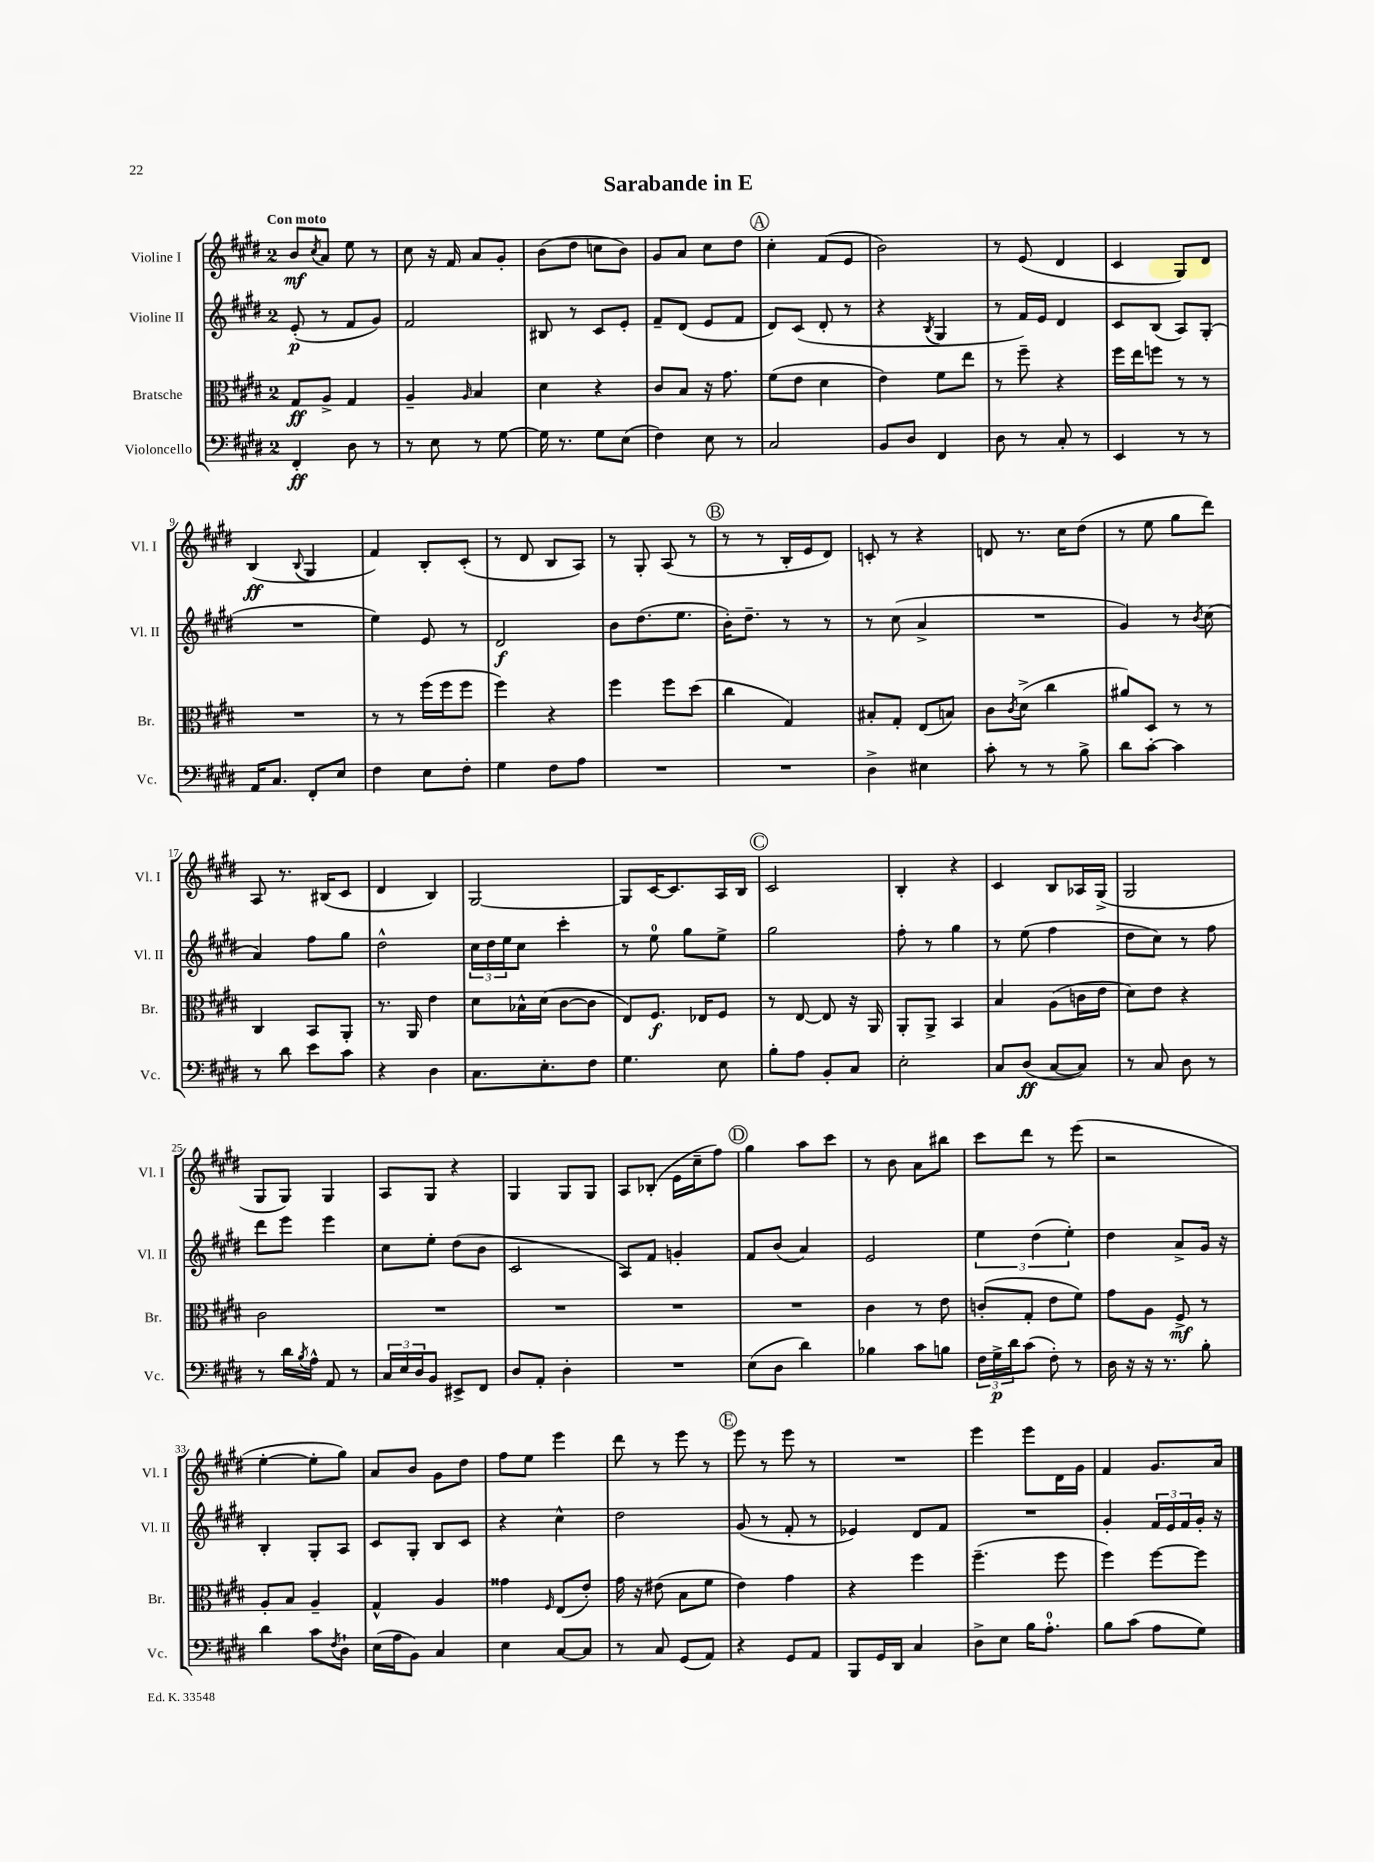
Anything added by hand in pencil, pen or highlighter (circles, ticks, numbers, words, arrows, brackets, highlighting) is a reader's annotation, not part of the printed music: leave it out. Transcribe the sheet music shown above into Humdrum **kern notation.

**kern	**dynam	**kern	**dynam	**kern	**dynam	**kern	**dynam
*part4	*part4	*part3	*part3	*part2	*part2	*part1	*part1
*staff4	*staff4	*staff3	*staff3	*staff2	*staff2	*staff1	*staff1
*I"Violoncello	*	*I"Bratsche	*	*I"Violine II	*	*I"Violine I	*
*I'Vc.	*	*I'Br.	*	*I'Vl. II	*	*I'Vl. I	*
*clefF4	*	*clefC3	*	*clefG2	*	*clefG2	*
*k[f#c#g#d#]	*	*k[f#c#g#d#]	*	*k[f#c#g#d#]	*	*k[f#c#g#d#]	*
*M2/4	*	*M2/4	*	*M2/4	*	*M2/4	*
=1	=1	=1	=1	=1	=1	=1	=1
!	!	!	!	!	!	!LO:TX:a:B:t=Con moto	!
4FF#'/	ff	8G#/L	ff	(8e'/	p	8b/L	mf
.	.	.	.	.	.	8qcc#/	.
.	.	8A^/J	.	8r	.	8a/J	.
8D#\	.	4G#/	.	8f#/L	.	8ee\	.
8r	.	.	.	8g#/J)	.	8r	.
=2	=2	=2	=2	=2	=2	=2	=2
8r	.	4A~/	.	2f#/	.	8cc#\	.
8E\	.	.	.	.	.	16r	.
.	.	.	.	.	.	16f#/	.
.	.	16qqA/	.	.	.	.	.
8r	.	4B/	.	.	.	8a/L	.
[8G#\	.	.	.	.	.	8g#'/J	.
=3	=3	=3	=3	=3	=3	=3	=3
16G#\]	.	4d#\	.	8B#X/	.	(8b\L	.
8.r	.	.	.	.	.	.	.
.	.	.	.	8r	.	8dd#\J	.
8G#\L	.	4r	.	8c#/L	.	8ccn\L	.
(8E\J	.	.	.	8e'/J	.	8b\J)	.
=4	=4	=4	=4	=4	=4	=4	=4
4F#\)	.	8c#/L	.	8f#~/L	.	8g#/L	.
.	.	8B/J	.	(8d#/J	.	8a/J	.
8E\	.	16r	.	8e/L	.	8cc#\L	.
.	.	8.g#\	.	.	.	.	.
8r	.	.	.	8f#/J	.	8dd#\J	.
!!LO:REH:place=s1:t=A
=5	=5	=5	=5	=5	=5	=5	=5
2C#/	.	(8f#\L	.	8d#/L)	.	4cc#'\	.
.	.	8e\J	.	(8c#/J	.	.	.
.	.	4d#\	.	8d#'/	.	(8f#/L	.
.	.	.	.	8r	.	8e/J	.
=6	=6	=6	=6	=6	=6	=6	=6
8BB/L	.	4e\)	.	4r	.	2b\)	.
8D#/J	.	.	.	.	.	.	.
.	.	.	.	8qB/	.	.	.
4FF#/	.	8f#\L	.	4G#/	.	.	.
.	.	8ee\J	.	.	.	.	.
=7	=7	=7	=7	=7	=7	=7	=7
8D#\	.	8r	.	8r	.	8r	.
8r	.	8ff#~\	.	16f#/LL)	.	(8e/	.
.	.	.	.	16e/JJ	.	.	.
8C#'/	.	4r	.	4d#/	.	4d#/	.
8r	.	.	.	.	.	.	.
=8	=8	=8	=8	=8	=8	=8	=8
4EE/	.	16ff#\LL	.	8c#/L	.	4c#/	.
.	.	16ee\J	.	.	.	.	.
.	.	8ffn\J	.	(8B/J	.	.	.
8r	.	8r	.	8A/L)	.	8G#/L)	.
8r	.	8r	.	(8G#'/J	.	8d#/J	.
!!LO:LB:g=z
=9	=9	=9	=9	=9	=9	=9	=9
16AA/KL	.	2r	.	2r	.	(4B/	ff
8.C#/J	.	.	.	.	.	.	.
.	.	.	.	.	.	8qqB/	.
8FF#'/L	.	.	.	.	.	4G#/	.
8E/J	.	.	.	.	.	.	.
=10	=10	=10	=10	=10	=10	=10	=10
4F#\	.	8r	.	4ee\)	.	4f#/)	.
.	.	8r	.	.	.	.	.
8E\L	.	(16ff#\LL	.	8e/	.	8B'/L	.
.	.	16ff#\J	.	.	.	.	.
8F#'\J	.	8ff#\J	.	8r	.	(8c#'/J	.
=11	=11	=11	=11	=11	=11	=11	=11
4G#\	.	4ff#\)	.	2d#/	f	8r	.
.	.	.	.	.	.	8d#/	.
8F#\L	.	4r	.	.	.	8B/L	.
8A\J	.	.	.	.	.	8A/J)	.
=12	=12	=12	=12	=12	=12	=12	=12
2r	.	4ff#\	.	8b\L	.	8r	.
.	.	.	.	(8.dd#\	.	8G#'/	.
.	.	8ff#\L	.	.	.	(8A/	.
.	.	.	.	8.ee\J	.	.	.
.	.	(8dd#\J	.	.	.	8r	.
!!LO:REH:place=s1:t=B
=13	=13	=13	=13	=13	=13	=13	=13
2r	.	4cc#\	.	16b'\KL)	.	8r	.
.	.	.	.	8.dd#~\J	.	.	.
.	.	.	.	.	.	8r	.
.	.	4G#/)	.	8r	.	16B'/LL	.
.	.	.	.	.	.	16e/J	.
.	.	.	.	8r	.	8d#/J)	.
=14	=14	=14	=14	=14	=14	=14	=14
4D#^\	.	8B#X'/L	.	8r	.	8cn'/	.
.	.	8G#'/J	.	(8cc#\	.	8r	.
4E#X\	.	(8E/L	.	4a^/	.	4r	.
.	.	8Bn/J)	.	.	.	.	.
=15	=15	=15	=15	=15	=15	=15	=15
8c#'\	.	8c#\L	.	2r	.	8dn/	.
.	.	8qc#/	.	.	.	.	.
8r	.	(8d#^\J	.	.	.	8.r	.
8r	.	4cc#\	.	.	.	.	.
.	.	.	.	.	.	16cc#\KL	.
8B^\	.	.	.	.	.	(8dd#\J	.
=16	=16	=16	=16	=16	=16	=16	=16
8d#\L	.	8a#X/L)	.	4g#/)	.	8r	.
[8c#'\J	.	8D#/J	.	.	.	8ee\	.
4c#\]	.	8r	.	8r	.	8gg#\L	.
.	.	.	.	8qb/	.	.	.
.	.	8r	.	(8cc#\	.	8ddd#\J)	.
!!LO:LB:g=z
=17	=17	=17	=17	=17	=17	=17	=17
8r	.	4C#/	.	4a/)	.	8A/	.
8d#\	.	.	.	.	.	8.r	.
8e\L	.	8BB/L	.	8ff#\L	.	.	.
.	.	.	.	.	.	(16B#X/KL	.
8c#\J	.	8AA'/J	.	8gg#\J	.	8c#/J	.
=18	=18	=18	=18	=18	=18	=18	=18
4r	.	8.r	.	2dd#^^\	.	4d#/	.
.	.	16AA/	.	.	.	.	.
4D#\	.	4e\	.	.	.	4B/)	.
=19	=19	=19	=19	=19	=19	=19	=19
8.C#\L	.	8d#\L	.	24cc#\LL	.	[2G#/	.
.	.	.	.	24dd#\	.	.	.
.	.	.	.	24ee\J	.	.	.
.	.	16B-X^^\L	.	8cc#\J	.	.	.
8.E'\	.	(16d#\JJ	.	.	.	.	.
.	.	[8c#\L	.	4ccc#'\	.	.	.
8F#\J	.	8c#\J]	.	.	.	.	.
=20	=20	=20	=20	=20	=20	=20	=20
4.G#\	.	8E/L)	.	8r	.	8G#/L]	.
.	.	8.F#/J	f	8ee\	.	[16c#/K	.
.	.	.	.	.	.	8.c#/]	.
.	.	.	.	8gg#\L	.	.	.
.	.	16E-X/KL	.	.	.	.	.
8E\	.	8F#/J	.	8ee^\J	.	16A/L	.
.	.	.	.	.	.	16B/JJ	.
!!LO:REH:place=s1:t=C
=21	=21	=21	=21	=21	=21	=21	=21
8B'\L	.	8r	.	2gg#\	.	2c#/	.
8A\J	.	[8E/	.	.	.	.	.
8BB'/L	.	8E/]	.	.	.	.	.
8C#/J	.	16r	.	.	.	.	.
.	.	16AA/	.	.	.	.	.
=22	=22	=22	=22	=22	=22	=22	=22
2E'\	.	8AA'/L	.	8ff#'\	.	4B'/	.
.	.	8AA^/J	.	8r	.	.	.
.	.	4BB/	.	4gg#\	.	4r	.
=23	=23	=23	=23	=23	=23	=23	=23
8C#/L	.	4B/	.	8r	.	4c#/	.
(8D#/J	ff	.	.	(8ee\	.	.	.
[8C#/L	.	(8A\L	.	4ff#\	.	8B/L	.
8C#/J])	.	16cn\L	.	.	.	16A-X/L	.
.	.	16e\JJ	.	.	.	(16G#^/JJ	.
=24	=24	=24	=24	=24	=24	=24	=24
8r	.	8d#\L)	.	8dd#\L	.	2G#/	.
8C#/	.	8e\J	.	8cc#\J)	.	.	.
8D#\	.	4r	.	8r	.	.	.
8r	.	.	.	8ff#\	.	.	.
!!LO:LB:g=z
=25	=25	=25	=25	=25	=25	=25	=25
8r	.	2c#\	.	8ddd#\L	.	8G#/L	.
16d#\LL	.	.	.	8eee\J	.	8G#/J)	.
8qB/	.	.	.	.	.	.	.
16A^^\JJ	.	.	.	.	.	.	.
8AA/	.	.	.	4eee\	.	4G#/	.
8r	.	.	.	.	.	.	.
=26	=26	=26	=26	=26	=26	=26	=26
24C#/LL	.	2r	.	8cc#\L	.	8A/L	.
24E/	.	.	.	.	.	.	.
24D#/J	.	.	.	.	.	.	.
8BB/J	.	.	.	8ee'\J	.	8G#/J	.
8EE#X^/L	.	.	.	(8dd#\L	.	4r	.
8FF#/J	.	.	.	8b\J	.	.	.
=27	=27	=27	=27	=27	=27	=27	=27
8D#/L	.	2r	.	2c#/	.	4G#/	.
8AA'/J	.	.	.	.	.	.	.
4D#'\	.	.	.	.	.	8G#/L	.
.	.	.	.	.	.	8G#/J	.
=28	=28	=28	=28	=28	=28	=28	=28
2r	.	2r	.	8A/L)	.	8A/L	.
.	.	.	.	8f#/J	.	(8B-X'/J	.
.	.	.	.	4gn'/	.	16e\LL	.
.	.	.	.	.	.	16cc#~\J	.
.	.	.	.	.	.	8ff#\J)	.
!!LO:REH:place=s1:t=D
=29	=29	=29	=29	=29	=29	=29	=29
(8E\L	.	2r	.	8f#/L	.	4gg#\	.
8D#\J	.	.	.	(8b/J	.	.	.
4d#\)	.	.	.	4a/)	.	8aa\L	.
.	.	.	.	.	.	8ccc#\J	.
=30	=30	=30	=30	=30	=30	=30	=30
4B-X\	.	4c#\	.	2e/	.	8r	.
.	.	.	.	.	.	8b\	.
8c#\L	.	8r	.	.	.	8a\L	.
8Bn\J	.	8e\	.	.	.	8bb#X\J	.
=31	=31	=31	=31	=31	=31	=31	=31
24F#\LL	.	(8cn'/L	.	6ee\	.	8ccc#\L	.
24G#^\	p	.	.	.	.	.	.
24d#\J	.	.	.	.	.	.	.
(8c#\J	.	8G#'/J	.	.	.	8ddd#\J	.
.	.	.	.	(6dd#\	.	.	.
8F#'\)	.	8e\L	.	.	.	8r	.
.	.	.	.	6ee'\)	.	.	.
8r	.	8f#\J)	.	.	.	(8eee\	.
=32	=32	=32	=32	=32	=32	=32	=32
16D#\	.	8g#\L	.	4dd#\	.	2r	.
16r	.	.	.	.	.	.	.
16r	.	8A\J	.	.	.	.	.
8.r	.	.	.	.	.	.	.
.	.	8F#^/	mf	8a^/L	.	.	.
8B'\	.	8r	.	16g#/Jk	.	.	.
.	.	.	.	16r	.	.	.
!!LO:LB:g=z
=33	=33	=33	=33	=33	=33	=33	=33
4d#\	.	8A'/L	.	4B'/	.	[4ee'\	.
.	.	8B/J	.	.	.	.	.
8c#\L	.	4A~/	.	8G#'/L	.	8ee'\L]	.
8qF#/	.	.	.	.	.	.	.
8D#`\J	.	.	.	8A/J	.	8gg#\J)	.
=34	=34	=34	=34	=34	=34	=34	=34
(16E\LL	.	4G#^^/	.	8c#/L	.	8a/L	.
16A\J	.	.	.	.	.	.	.
8BB\J)	.	.	.	8G#'/J	.	8b/J	.
4C#/	.	4A/	.	8B/L	.	8g#\L	.
.	.	.	.	8c#/J	.	8dd#\J	.
=35	=35	=35	=35	=35	=35	=35	=35
4E\	.	4g##X\	.	4r	.	8ff#\L	.
.	.	.	.	.	.	8ee\J	.
.	.	16qqF#/	.	.	.	.	.
[8C#/L	.	(8E/L	.	4cc#^^\	.	4eee\	.
8C#/J]	.	8e'/J)	.	.	.	.	.
=36	=36	=36	=36	=36	=36	=36	=36
8r	.	16g#\	.	2dd#\	.	8ddd#\	.
.	.	16r	.	.	.	.	.
8C#/	.	(8e#X\	.	.	.	8r	.
(8GG#/L	.	8B\L	.	.	.	8eee\	.
8AA/J)	.	8f#\J	.	.	.	8r	.
!!LO:REH:place=s1:t=E
=37	=37	=37	=37	=37	=37	=37	=37
4r	.	4e\)	.	(8g#/	.	8eee\	.
.	.	.	.	8r	.	8r	.
8GG#/L	.	4g#\	.	8f#'/	.	8eee\	.
8AA/J	.	.	.	8r	.	8r	.
=38	=38	=38	=38	=38	=38	=38	=38
8BBB/L	.	4r	.	4e-X/)	.	2r	.
16GG#/L	.	.	.	.	.	.	.
16DD#/JJ	.	.	.	.	.	.	.
4C#/	.	4ff#\	.	8d#/L	.	.	.
.	.	.	.	8f#/J	.	.	.
=39	=39	=39	=39	=39	=39	=39	=39
8D#^\L	.	(4.ff#~\	.	2r	.	4eee\	.
8E\J	.	.	.	.	.	.	.
16B\KL	.	.	.	.	.	8eee\L	.
8.A'\J	.	.	.	.	.	.	.
.	.	8ff#\	.	.	.	16d#\L	.
.	.	.	.	.	.	16g#\JJ	.
=40	=40	=40	=40	=40	=40	=40	=40
8B\L	.	4ff#\)	.	4g#'/	.	4f#/	.
(8c#\J	.	.	.	.	.	.	.
8A\L	.	[8ff#\L	.	24f#/LL	.	8.g#/L	.
.	.	.	.	24e/	.	.	.
.	.	.	.	24f#/	.	.	.
8G#\J)	.	8ff#\J]	.	16g#'/JJ	.	.	.
.	.	.	.	16r	.	16a/Jk	.
==	==	==	==	==	==	==	==
*-	*-	*-	*-	*-	*-	*-	*-
